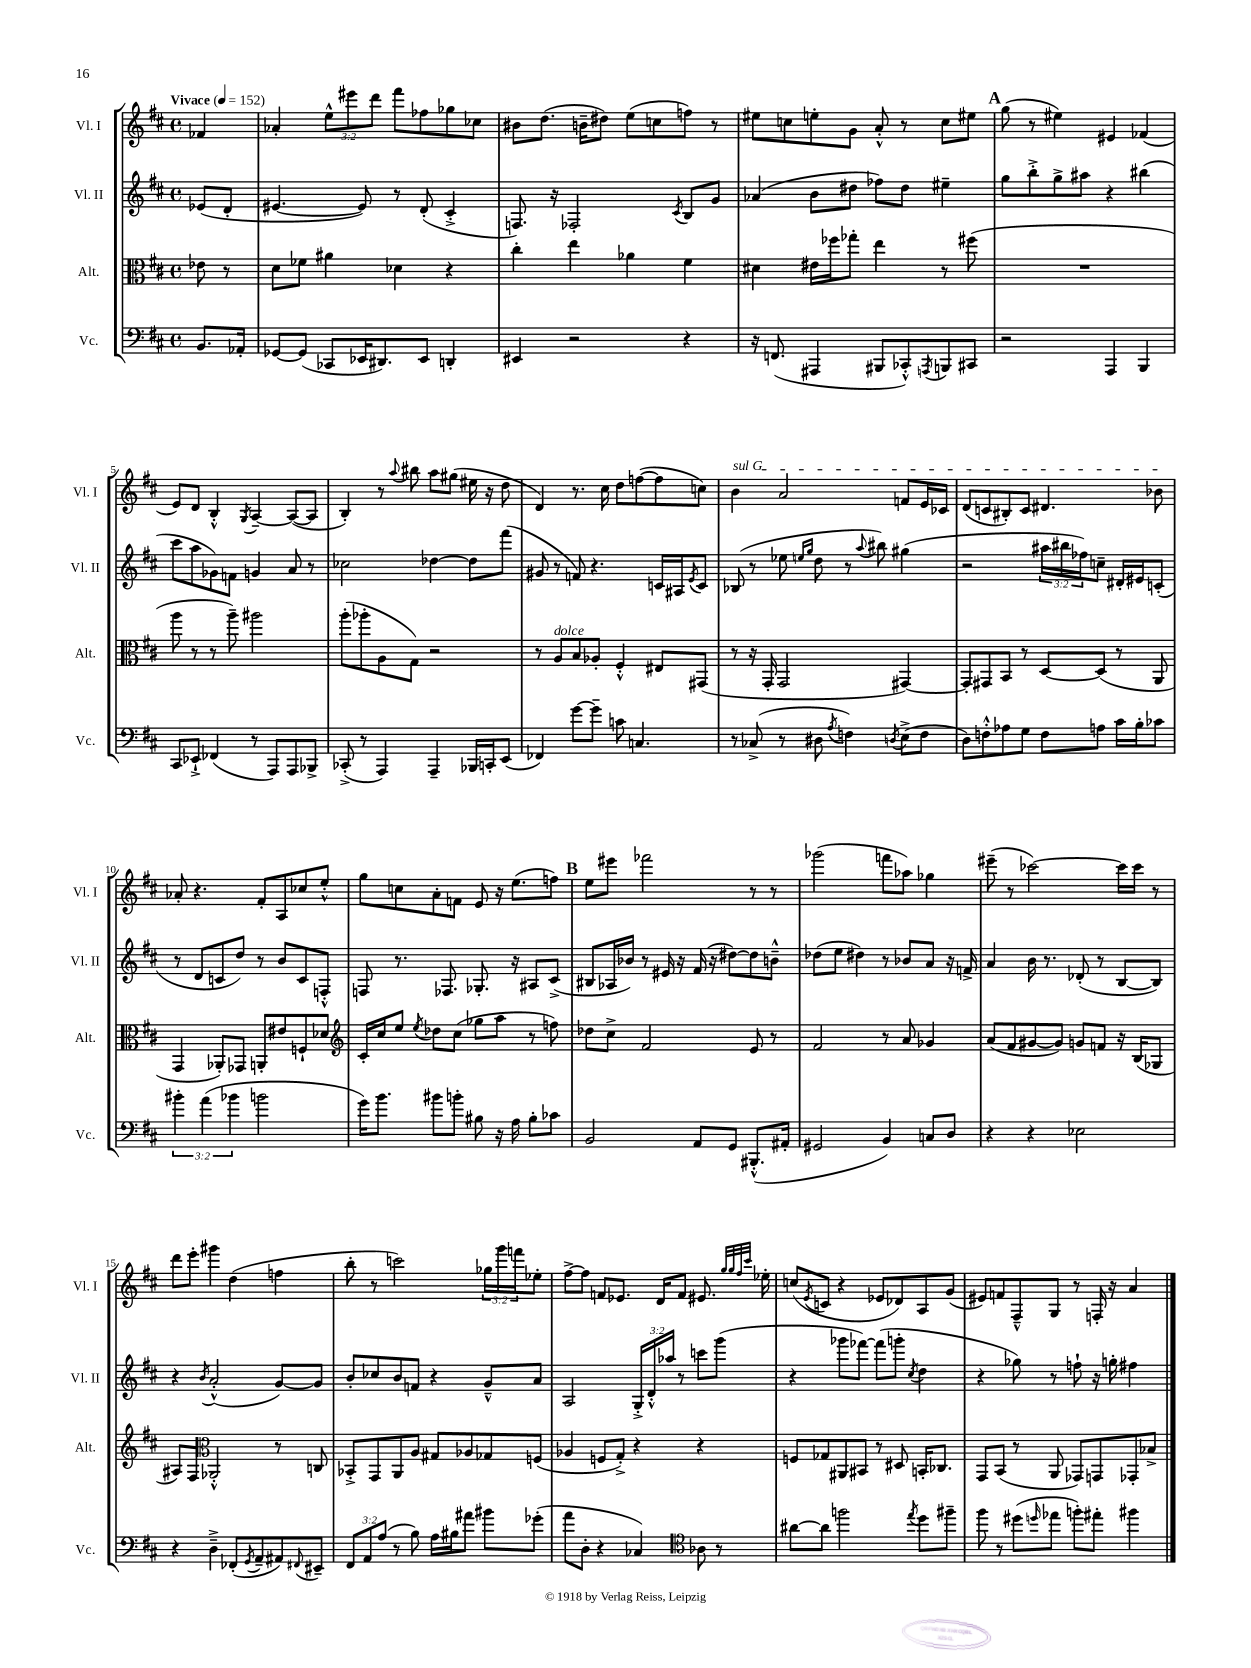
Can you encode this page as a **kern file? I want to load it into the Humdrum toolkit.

**kern	**kern	**kern	**kern
*staff4	*staff3	*staff2	*staff1
*clefF4	*clefC3	*clefG2	*clefG2
*k[f#c#]	*k[f#c#]	*k[f#c#]	*k[f#c#]
*M4/4	*M4/4	*M4/4	*M4/4
*met(c)	*met(c)	*met(c)	*met(c)
*MM152	*MM152	*MM152	*MM152
8.BB/L	8e-\	(8e-/L	4f-/
.	8r	8d'/J	.
16AA-'/Jk	.	.	.
=	=	=	=
[8GG-/L	8d\L	[4.e#/	4a-'/
(8GG-/]J	8f-\J	.	.
8CC-/L	4a#\	.	12ee^^\L
.	.	.	12eee#\
16EE-/K	.	8e#/])	.
.	.	.	12ddd\J
8.DD#/)	.	.	.
.	4d-\	8r	8fff#\L
8EE-/J	.	(8d'/	8ff-\
4DD'/	4r	4c#'^/	8gg-\
.	.	.	8cc-\J
=	=	=	=
4EE#/	4cc#'\	8.F/)	8b#\L
.	.	.	(8.dd\J
.	.	16r	.
2r	4ee\	2F-'/	.
.	.	.	16b~\LK
.	.	.	8dd#\J)
.	4a-\	.	(8ee\L
.	.	.	8cc\
.	.	8qc#/	.
4r	4f#\	8B/L	8ff\J)
.	.	8g/J	8r
=	=	=	=
16r	4d#\	(4a-/	8ee#\L
(8.FF/	.	.	.
.	.	.	8cc\
4AAA#/	16e#\LL	8b\L	8ee'\
.	16ff-\J	.	.
.	8gg-'\J	8dd#\J	8g\J
8BBB#/L	4ee\	8ff-\L)	8a'^^/
8CC-'^^/)	.	8dd#\J	8r
8qAAA/	.	.	.
8BBB/	8r	4ee#~\	8cc\L
8CC#/J	(8ff#\	.	8ee#\J
=	=	=	=
2r	1r	8gg\L	(8gg\
.	.	8bb'^\	8r
.	.	8gg^\	4ee#\)
.	.	8aa#\J	.
4AAA/	.	4r	4e#/
4BBB/	.	(4bb#\	(4f-/
=	=	=	=
8CC#/L	8aa\	8ccc#\L	8e/L)
8EE-`^/J	8r	8aa\	8d/J
(4FF-/	8r	8g-\)	4B'^^/
.	8aa~\)	8f\J	.
.	.	.	8qG/
8r	2aa#\	4g/	[4A~/
8AAA/L)	.	.	.
8AAA/	.	8a/	(8A/_L
8BBB-^/J	.	8r	8A/]J
=	=	=	=
(8CC-'^/	(8aa'\L	2cc-\	4B'/)
8r	8aa-'\	.	.
4AAA/)	8A\	.	8r
.	.	.	8qqaa/
.	8G\J)	.	8bb#\
4AAA~/	2r	[4dd-\	8aa\L
.	.	.	(8gg#\J
16BBB-/LL	.	8dd-\]L	16ee#\
16CC'/J	.	.	16r
(8EE/J	.	(8fff#\J	8dd\
=	=	=	=
4FF-/)	8r	8g#/	4d/)
.	8A/L	8r	.
[8g\L	8B/	8f/)	8.r
8g~\]J	8A-'/J	4.r	.
.	.	.	16cc#\
8c\	4F#'^^/	.	8dd\L
4.C/	.	.	([8ff\
.	8E#/L	16c/LL	8ff\]
.	.	16A#/J	.
.	.	8qe/	.
.	(8GG#/J	8c/J	8cc\J)
=	=	=	=
8r	8r	(8B-/	4b\
(8C-^/	16r	8r	.
.	16GG'/	.	.
8r	2GG/	8ee-\	2a/
.	.	16qqee/LL	.
.	.	16qqgg/JJ	.
8D#\	.	8dd\	.
8qA/	.	.	.
4F\)	.	8r	.
.	.	8qqaa/	.
.	.	8bb#\)	.
8qD/	.	.	.
(8E^\L	[4GG#/)	(4gg#\	8f/L
8F\J	.	.	16e/L
.	.	.	16c-/JJ
=	=	=	=
8D\L)	8GG#'/]L	2r	(8d/L
8F'^^\	8GG#/	.	8c/
8A-\	8BB/J	.	8B#'/)
8G\J	8r	.	8c/J
8F\L	[8D/L	24aa#\LL	4.d#/
.	.	24bb#\	.
.	.	24ff-\J)	.
8A\J	(8D/]J	8cc~\J	.
16c#\LL	8r	16d#'/LL	.
16B'\J	.	16e#/J	.
8c-\J	8AA/	(8c'/J	8b-\
=	=	=	=
6b#'\	4GG/	8r	8a-'/
.	.	8d/L	4.r
(6a\	.	.	.
.	8AA-'/L)	8c/	.
6b-\	.	.	.
.	8GG-/J	8dd/J)	.
2b\	8AA'/L	8r	8f#'/L
.	8e#/	8b/L	8A/
.	8F`/	8c/	8cc-/
.	8d-/J	8F'^^/J	8ee'^^/J
=	=	=	=
*	*clefG2	*	*
16g\LK)	16c#'/LL	8F/	8gg\L
8.b\J	16cc#/J	.	.
.	8ee/J	8.r	8cc\
.	8qee/	.	.
8b#\L	8dd-\L	.	8a'\
.	.	8.F-/	.
8b'\J	(8cc#\J	.	8f\J
8B#\	8gg-\L	8.G-'/	8e/
16r	8aa\J	.	16r
16A\	.	16r	(8.ee\L
8B#'\L	8r	8A#/L	.
8c-\J	8ff\)	(8c#^/J	8ff\J)
=	=	=	=
2BB/	8dd-\L	8B#/L	8ee\L
.	8cc#^\J	16A-/L	8eee#\J
.	.	16b-/JJ)	.
.	2f#/	8r	2fff-\
.	.	16e#/	.
.	.	16r	.
8AA/L	.	(16f#/	.
.	.	16r	.
8GG/J	.	[8dd#\L)	.
(8.BBB#'^^/L	8e/	8dd#\]	8r
.	8r	8b~^^\J	8r
16AA#'/Jk	.	.	.
=	=	=	=
2GG#/	2f#/	(8dd-\L	(2ggg-\
.	.	8ee\J	.
.	.	4dd#\)	.
4BB/)	8r	8r	8fff\L
.	8a/	8b-/L	8aa-\J)
8C/L	4g-/	8a/J	4gg-\
8D/J	.	16r	.
.	.	16f^/	.
=	=	=	=
4r	(8a/L	4a/	(8eee#~\
.	8f#/	.	8r
4r	[8g#/	16b\	[2ccc-\)
.	.	8.r	.
.	8g#/]J)	.	.
2E-\	8g/L	(8d-'/	.
.	8f/J	8r	.
.	16r	[8B/L	16ccc-\]LL
.	(16B/LK	.	16ccc-\JJ
.	8G-/J	8B/]J)	8r
=	=	=	=
4r	8A#/L)	4r	8ddd\L
.	8F#/J	.	8eee'\J
*	*clefC3	*	*
.	.	8qb/	.
4D~^\	2AA-'^^/	(2a'^^/	4ggg#\
(8FF-'/L	.	.	(4dd\
8qGG/	.	.	.
8AA~/	.	.	.
8AA#/)	8r	[8g/L)	4ff\
8qqFF#/	.	.	.
8EE#~/J	8C/	8g/]J	.
=	=	=	=
12FF#/L	8BB-'^/L	8b'/L	8bb'\
12AA/	.	.	.
.	8GG/	8cc-/	8r
(12A/J	.	.	.
8r	8AA/	8b/	2ccc\)
8B\)	8A/J	8f/J	.
16A\LL	8G#/L	4r	.
16B#\J	.	.	.
8a#\J	8A-/	.	.
8b#\L	8G-/	8g~^^/L	24gg-\LL
.	.	.	24ggg\
.	.	.	24fff\J
(8g-'\J	(8F/J	8a/J	8ee-'\J
=	=	=	=
8a\L	4A-/	2A/	[8ff#^\L
8D'\J	.	.	8ff#\]J
4r	8F/L	.	8f/L
.	8G'^/J)	.	8.e-/J
4C-/)	4r	24G'^/LL	.
.	.	24d'^^/	.
.	.	.	16d/LK
.	.	24aa-/JJ	.
.	.	8r	8f/J
*clefC4	*	*	*
8A-\	4r	8ccc\L	8.e#/
8r	.	(8ggg\J	.
.	.	.	32qqgg/LLL
.	.	.	32qqgg/
.	.	.	32qqff#/
.	.	.	32qqccc#/JJJ
.	.	.	16ee-'\
=	=	=	=
[8a#\L	8F/L	4r	(8cc/L
.	.	.	8qe/
8a#\]J	8G-/	.	8c/J
2ff\	8AA#/	8ggg-\L	4r
.	8BB#/J	[8fff-\J)	.
.	8r	(8fff-\]L	8e-/L
.	8D#/	8ggg'\J	8d-/)
8qee/	.	8qcc#/	.
8dd\L	16BB'/LK	4dd\	8A/
.	8.C-/J	.	.
8ff#~\J	.	.	(8g/J
=	=	=	=
8ff#\	8GG/L	4r	8e#/L)
8r	(8BB/J	.	8f/
(8dd#\L	8r	8gg-\)	8F#~^^/
16qqdd/	.	.	.
8ee-\J	8AA/	8r	8G/J
8ff'\L)	8GG-/L)	8ff`\	8r
8ee#'\J	8GG/	16r	16F'/
.	.	16gg'\	16r
4ff#\	8GG-'/	4ff#\	4a/
.	8B-^/J	.	.
==	==	==	==
*-	*-	*-	*-
